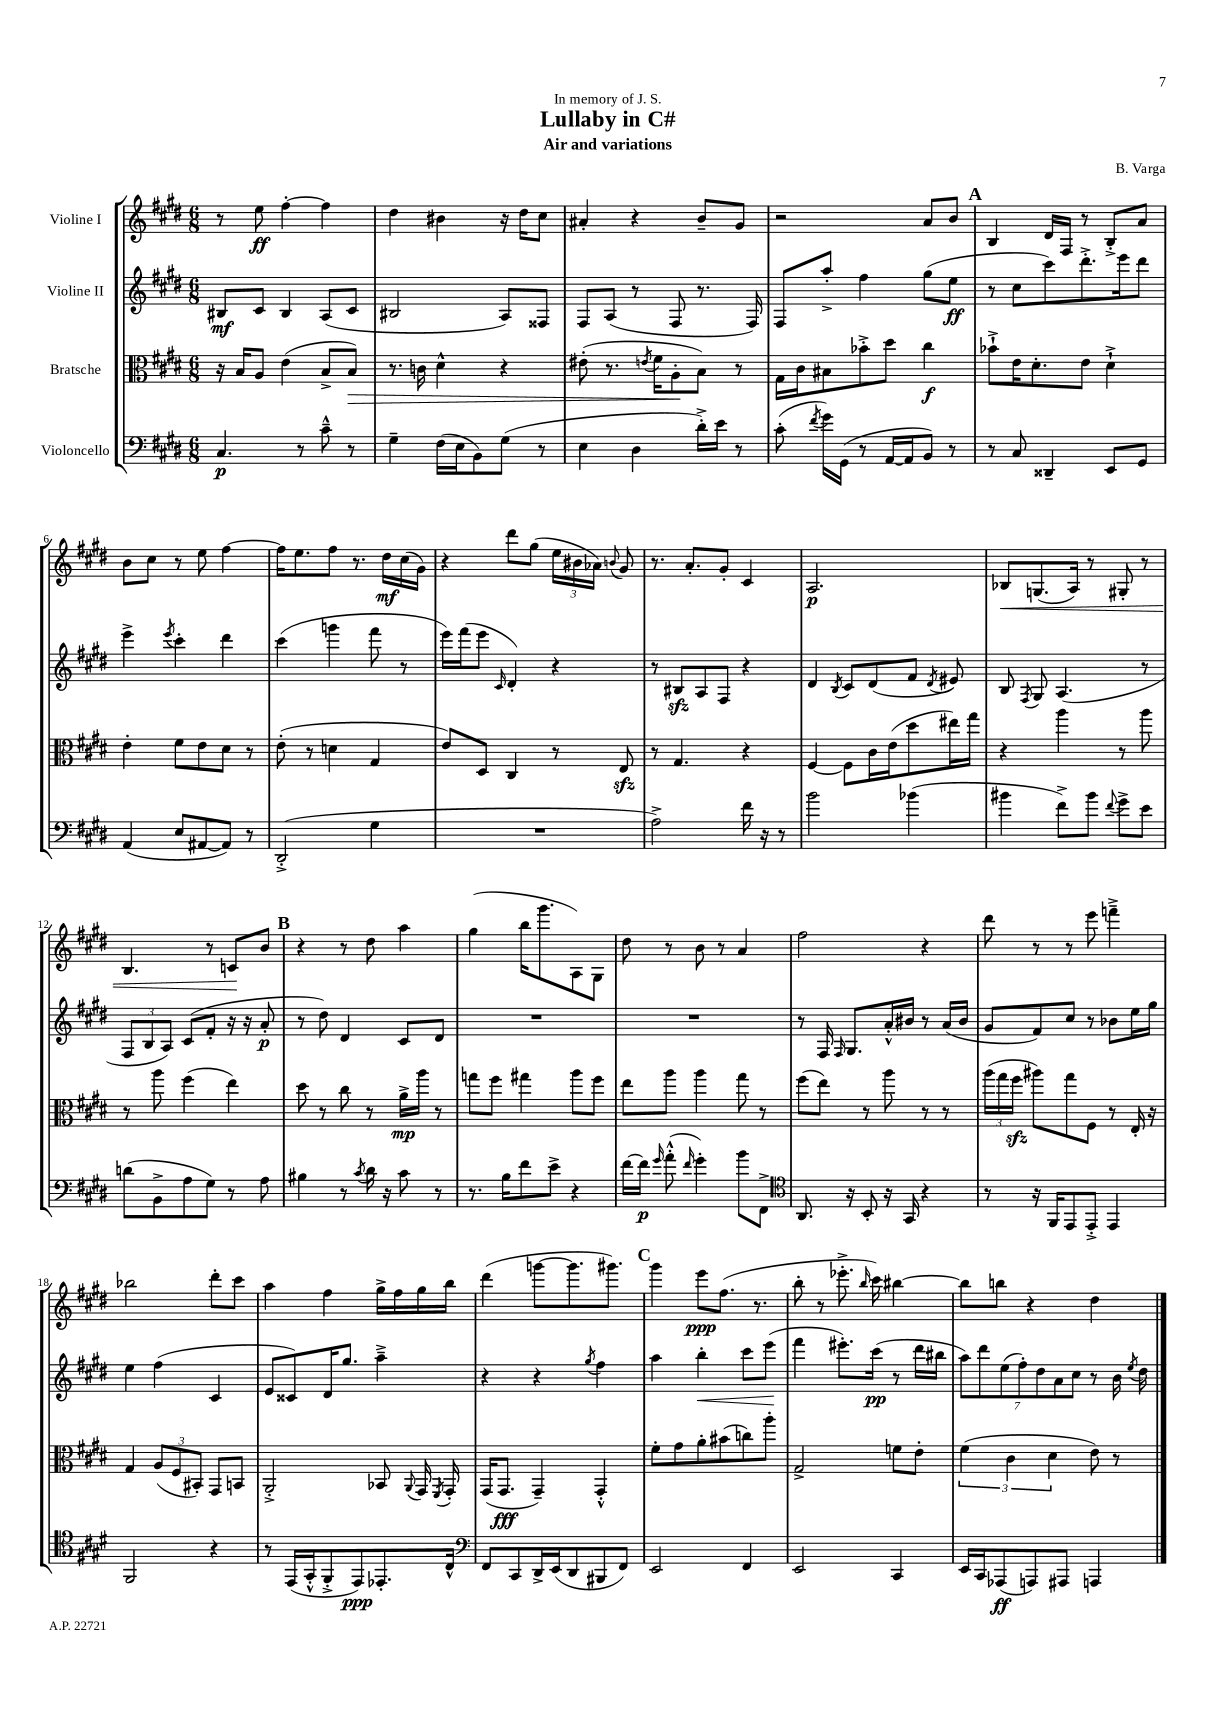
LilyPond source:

\header { title = "Lullaby in C#" composer = "B. Varga" subtitle = "Air and variations" dedication = "In memory of J. S." }
<<
\new StaffGroup <<
\new Staff = "s0" \with { instrumentName = "Violine I" } {
    \clef treble \key e \major \numericTimeSignature \time 6/8
    \autoBeamOff r8 e''8\ff fis''4~-. fis''4 |
    dis''4 bis'4 r16 dis''16[ cis''8] |
    ais'4-. r4 b'8[-- gis'8] |
    r2 a'8[ b'8] |
    \mark \markup { \bold "A" } b4 dis'16[ fis16] r8 b8[-.-> a'8] |
    b'8[ cis''8] r8 e''8 fis''4~ |
    fis''16[ e''8. fis''8] r8. dis''16[\mf cis''16( gis'16]) |
    r4 dis'''8[ gis''8]( \tuplet 3/2 { e''16[ bis'16 aes'16]) } \appoggiatura { b'8 } gis'8 |
    r8. a'8.[-. gis'8]-. cis'4 |
    a2.\p |
    bes8[\< g8.( a16]) r8 gis8-. r8 |
    b4. r8 c'8[\! b'8] |
    \mark \markup { \bold "B" } r4 r8 dis''8 a''4 |
    gis''4( b''16[ gis'''8. a8) gis8] |
    dis''8 r8 b'8 r8 a'4 |
    fis''2 r4 |
    dis'''8 r8 r8 e'''8 f'''4---> |
    bes''2 dis'''8[-. cis'''8] |
    a''4 fis''4 gis''16[-> fis''16 gis''16 b''16] |
    dis'''4( g'''8[~ g'''8. gis'''8.]) |
    \mark \markup { \bold "C" } gis'''4 e'''8[\ppp fis''8.]( r8. |
    b''8-. r8 ees'''8.-.-> \grace { b''16 } cis'''16) bis''4~ |
    bis''8[ b''8] r4 dis''4 \bar "|." |
}
\new Staff = "s1" \with { instrumentName = "Violine II" } {
    \clef treble \key e \major \numericTimeSignature \time 6/8
    \autoBeamOff bis8[\mf cis'8] bis4 a8[( cis'8] |
    bis2 a8[) fisis8] |
    fis8[ a8]( r8 fis8 r8. fis16) |
    fis8[ a''8]-.-> fis''4 gis''8[( e''8]\ff |
    \mark \markup { \bold "A" } r8 cis''8[ cis'''8) dis'''8.-.-> e'''16 dis'''8] |
    e'''4-> \acciaccatura { e'''8 } cis'''4-. dis'''4 |
    cis'''4( g'''4 fis'''8 r8 |
    e'''16[) fis'''16( e'''8] \grace { cis'16 } dis'4-.) r4 |
    r8 bis8[\sfz a8 fis8] r4 |
    dis'4 \acciaccatura { b8 } cis'8[ dis'8( fis'8] \acciaccatura { dis'8 } eis'8) |
    b8 \acciaccatura { fis8 } gis8 a4.( r8 |
    \tuplet 3/2 { fis8[ b8 a8]) } cis'8[( fis'8]-. r16 r16 a'8-.\p |
    \mark \markup { \bold "B" } r8 dis''8) dis'4 cis'8[ dis'8] |
    R2. |
    R2. |
    r8 fis16 \grace { fis16 } gis8.[ a'16-.-^ bis'16] r8 a'16[( bis'16] |
    gis'8[ fis'8) cis''8] r8 bes'8[ e''16 gis''16] |
    e''4 fis''4( cis'4 |
    e'8[ cisis'8) dis'16 gis''8.] a''4---> |
    r4 r4 \acciaccatura { gis''8 } fis''4 |
    \mark \markup { \bold "C" } a''4 b''4-.\< cis'''8[ e'''8]\!( |
    fis'''4 eis'''8.[-.) cis'''16]\pp( r8 dis'''16[ bis''16] |
    \tuplet 7/4 { a''8[) dis'''8 e''8( fis''8-.) dis''8 a'8 cis''8] } r8 b'16 \acciaccatura { e''8 } dis''16 \bar "|." |
}
\new Staff = "s2" \with { instrumentName = "Bratsche" } {
    \clef alto \key e \major \numericTimeSignature \time 6/8
    \autoBeamOff r16 b16[ a8] e'4( b8[-> b8]\>) |
    r8. c'16 dis'4-^ r4 |
    eis'8-.( r8. \acciaccatura { e'8 } fis'16[ a8-.\! b8]) r8 |
    gis16[ cis'16 bis8 bes'8-.-> dis''8] cis''4\f |
    \mark \markup { \bold "A" } bes'8[-!-> e'16 dis'8.-. e'8] dis'4-!-> |
    e'4-. fis'8[ e'8 dis'8] r8 |
    e'8-.( r8 d'4 gis4 |
    e'8[) dis8] cis4 r8 e8\sfz |
    r8 gis4. r4 |
    fis4~ fis8[ cis'16 e'16( dis''8 eis''16) gis''16] |
    r4 a''4 r8 a''8 |
    r8 a''8 fis''4( e''4) |
    \mark \markup { \bold "B" } dis''8 r8 cis''8 r8 a'16[->\mp a''16] r8 |
    g''8[ fis''8] gis''4 a''8[ fis''8] |
    e''8[ a''8] a''4 gis''8 r8 |
    fis''8[( e''8]) r8 a''8 r8 r8 |
    \tuplet 3/2 { a''16[( gis''16 fis''16]\sfz } ais''8[) gis''8 fis8] r8 e16-. r16 |
    gis4 \tuplet 3/2 { a8[( fis8 bis,8]-.) } gis,8[ b,8] |
    a,2-.-> bes,8 \appoggiatura { a,8 } gis,16 \acciaccatura { fis,8 } gis,16-. |
    gis,16[( gis,8.]\fff gis,4--) gis,4-.-^ |
    \mark \markup { \bold "C" } fis'8[-. gis'8 a'8-. bis'8( c''8) a''8]-. |
    gis2-> f'8[ e'8]-. |
    \tuplet 3/2 { fis'4( cis'4 dis'4 } e'8) r8 \bar "|." |
}
\new Staff = "s3" \with { instrumentName = "Violoncello" } {
    \clef bass \key e \major \numericTimeSignature \time 6/8
    \autoBeamOff cis4.\p r8 cis'8---^ r8 |
    gis4-- fis16[( e16 b,8) gis8]( r8 |
    e4 dis4 dis'16[-.->) e'16] r8 |
    cis'8-.( \acciaccatura { fis'8 } gis'16[) gis,16]( r8 a,16[~ a,16 b,8]) r8 |
    \mark \markup { \bold "A" } r8 cis8 disis,4-- e,8[ gis,8] |
    a,4( e8[ ais,8~ ais,8]) r8 |
    dis,2-.->( gis4 |
    R2. |
    a2->) fis'16 r16 r8 |
    b'2 bes'4( |
    bis'4 fis'8[->) bis'8] \appoggiatura { fis'8 } gis'8[-> e'8] |
    d'8[( b,8-> a8 gis8]) r8 a8 |
    \mark \markup { \bold "B" } bis4 r8 \acciaccatura { cis'8 } dis'16 r16 cis'8 r8 |
    r8. b16[ fis'8 e'8]-> r4 |
    fis'16[~ fis'16]\p \grace { gis'16 } a'8-.-^( \grace { fis'16 } gis'4-.) b'8[ fis,8]-> |
    \clef tenor a,8. r16 b,8-. r16 gis,16 r4 |
    r8 r16 fis,16[ e,8 e,8]-.-> e,4 |
    fis,2 r4 |
    r8 e,16[( gis,16-.-^ fis,8-.-> e,8\ppp) ees,8.-. cis16]-^ |
    \clef bass fis,8[ cis,8 dis,16-> e,16( dis,8 bis,,8 fis,8]) |
    \mark \markup { \bold "C" } e,2 fis,4 |
    e,2 cis,4 |
    e,16[ cis,16 aes,,8\ff( a,,8) ais,,8] a,,4 \bar "|." |
}
>>
>>
